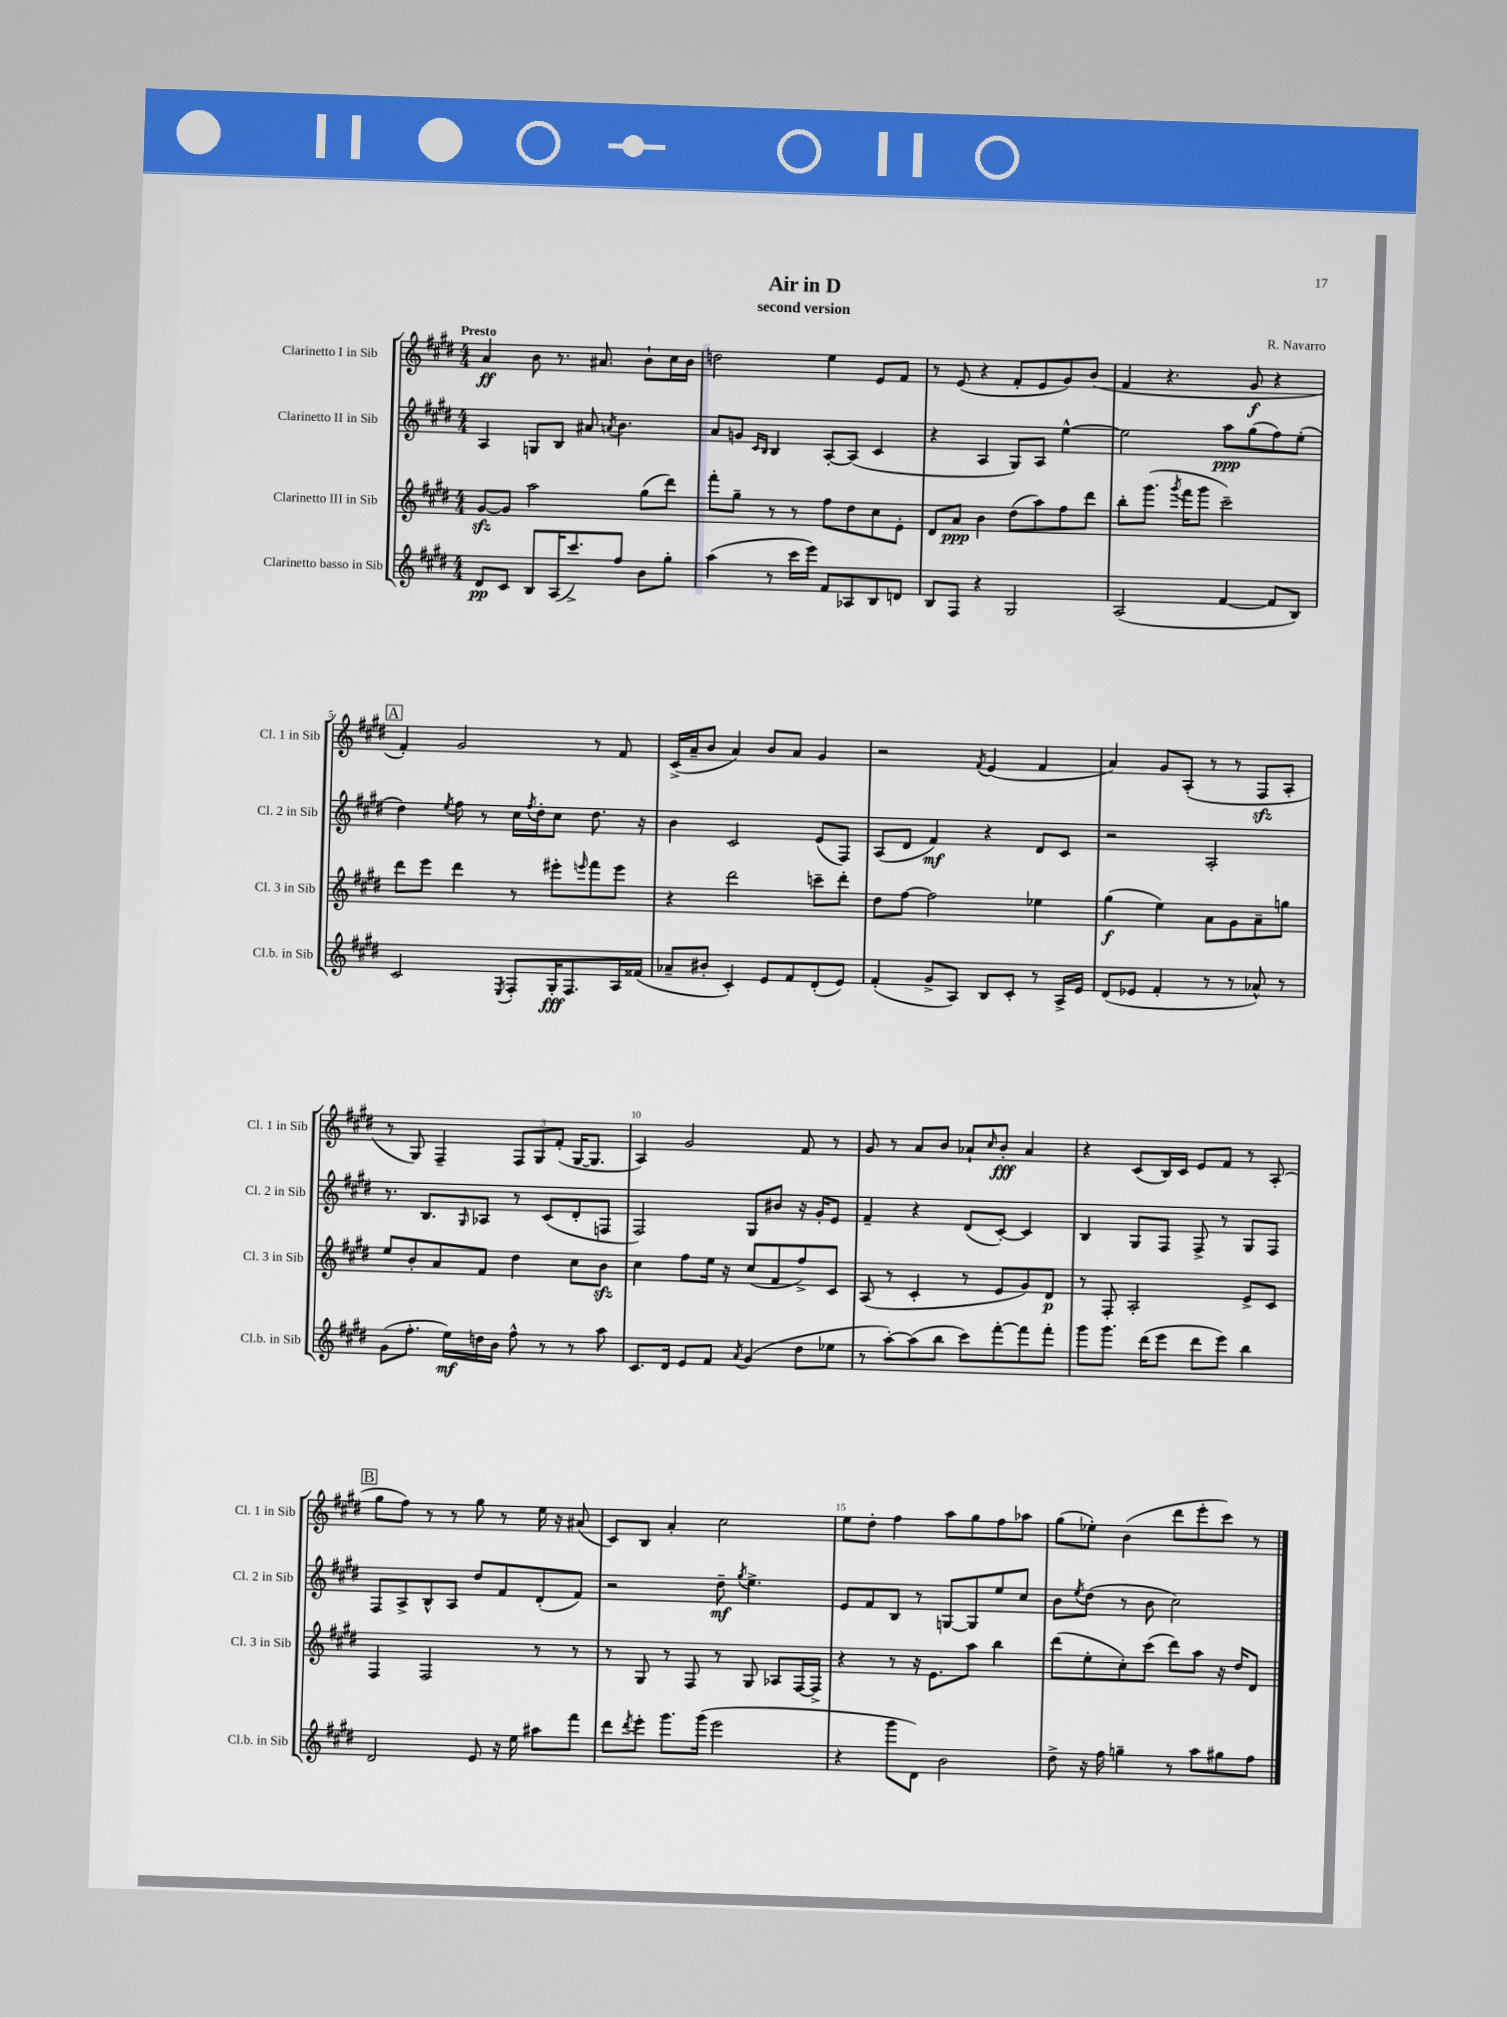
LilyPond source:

\header { title = "Air in D" composer = "R. Navarro" subtitle = "second version" }
<<
\new StaffGroup <<
\new Staff = "s0" \with { instrumentName = "Clarinetto I in Sib" shortInstrumentName = "Cl. 1 in Sib" } {
    \clef treble \key e \major \numericTimeSignature \time 4/4 \tempo "Presto"
    a'4\ff b'8 r8. ais'8. b'8-! cis''16 b'16 |
    d''2 e''4 e'8 fis'8 |
    r8 e'8( r4 fis'8-. e'8 gis'8) b'8( |
    fis'4 r4. gis'8\f r4 |
    \mark \markup { \box "A" } fis'4-.) gis'2 r8 fis'8 |
    cis'16->( a'16-- b'8 a'4) b'8 a'8 gis'4 |
    r2 \acciaccatura { fis'8 } e'4( fis'4 |
    a'4) gis'8 a8-.( r8 r8 fis8\sfz a8-. |
    r8 gis8) fis4-- \tuplet 3/2 { fis8 gis8 fis'8-.( } gis16~ gis8. |
    a4) gis'2 fis'8 r8 |
    gis'8 r8 a'8 b'8 aes'8-! \grace { cis''16 } b'8-.\fff aes'4 |
    r4 cis'8( b16) cis'16 e'8 fis'8 r8 a8-.( |
    \mark \markup { \box "B" } gis''8 fis''8) r8 r8 gis''8 r8 e''16 r16 ais'8( |
    cis'8) b8 a'4-. cis''2 |
    e''8 dis''8-. fis''4 a''8 gis''8 fis''8 aes''8 |
    gis''8( ees''8-.) b'4( dis'''8 e'''8-. cis'''8) r8 \bar "|." |
}
\new Staff = "s1" \with { instrumentName = "Clarinetto II in Sib" shortInstrumentName = "Cl. 2 in Sib" } {
    \clef treble \key e \major \numericTimeSignature \time 4/4
    a4 g8 b8 ais'8 \acciaccatura { a'8 } b'4. |
    a'8 g'8 \grace { cis'16 b16 } b4 a8~-. a8( cis'4 |
    r4 a4 gis8) a8 e''4~-^ |
    e''2 a''8\ppp gis''8( fis''8) e''8-.( |
    \mark \markup { \box "A" } dis''4) \acciaccatura { e''8 } fis''8 r8 cis''16 \acciaccatura { fis''8 } dis''16-. cis''8 dis''8. r16 |
    b'4 cis'2 e'8( fis8) |
    a8( dis'8 fis'4\mf) r4 dis'8 cis'8 |
    r2 a2-. |
    r8. b8. \grace { gis16 } aes8 r8 cis'8( dis'8-. f8 |
    fis2) gis8 bis'8 r16 gis'16-. e'8 |
    fis'4-- r4 dis'8( cis'8~-.) cis'4 |
    b4 gis8 fis8 fis8-> r8 gis8 fis8 |
    \mark \markup { \box "B" } fis8 a8-> b8-^ a8 dis''8 fis'8 dis'8-.( fis'8) |
    r2 dis''8--\mf \acciaccatura { gis''8 } e''4.-> |
    e'8 fis'8 b8 r8 g8~ g8 e''8 cis''8 |
    b'8 \acciaccatura { e''8 } dis''8( r8 b'8 cis''2) \bar "|." |
}
\new Staff = "s2" \with { instrumentName = "Clarinetto III in Sib" shortInstrumentName = "Cl. 3 in Sib" } {
    \clef treble \key e \major \numericTimeSignature \time 4/4
    gis'8~\sfz gis'8 a''2 gis''8( dis'''8) |
    fis'''8-. gis''8-- r8 r8 fis''8 dis''8 cis''8 e'8-. |
    dis'8 a'8\ppp b'4 dis''8( a''8) fis''8 dis'''8 |
    b''8-. gis'''8.( \acciaccatura { gis'''8 } fis'''16 gis'''8 cis'''2--) |
    \mark \markup { \box "A" } dis'''8 e'''8 dis'''4 r8 eis'''8-. \grace { e'''16 } fis'''8 e'''8 |
    r4 dis'''2 c'''8-- dis'''8-. |
    dis''8 fis''8~ fis''2 ees''4 |
    gis''4\f( e''4) a'8 gis'8 a'8-- g''8 |
    e''8 b'8-. a'8 fis'8 dis''4 cis''8 b'8\sfz |
    cis''4 fis''8 e''16 r16 cis''8( fis'8 fis''8->) cis'8 |
    a8( r8 cis'4-. r8 e'8 gis'8) dis'8\p |
    r8 fis8-. a2-. e'8-> cis'8 |
    \mark \markup { \box "B" } fis4 fis2 r8 r8 |
    r8 gis8 r8 fis8 r8 gis8 aes8 fis16~ fis16-> |
    r4 r8 r16 e'8. a''8 b''4 |
    dis'''8( e''8-. cis''8-.) cis'''8( dis'''8) a''8 r16 dis''16 dis'8 \bar "|." |
}
\new Staff = "s3" \with { instrumentName = "Clarinetto basso in Sib" shortInstrumentName = "Cl.b. in Sib" } {
    \clef treble \key e \major \numericTimeSignature \time 4/4
    dis'8\pp cis'8 b8 a16( cis'''8.->) fis''8 b'8 gis''8-. |
    a''4( r8 cis'''16 e'''16) fis'8 aes8 b8 d'8 |
    b8 fis8 r4 gis2 |
    a2( fis'4~ fis'8 b8) |
    \mark \markup { \box "A" } cis'2 \acciaccatura { e8 } fis8-. gis16-.\fff fis8. a16 fisis'16( |
    aes'8-- bis'8-. cis'4-.) e'8 fis'8 dis'8-.( e'8) |
    fis'4-.( gis'8-> a8) b8 cis'8-. r8 a16-> e'16 |
    dis'8( ees'8 fis'4-. r8 r8 aes'8-^) r8 |
    gis'8( fis''8.-. e''16\mf) d''16 b'16 fis''8-^ r8 r8 a''8 |
    cis'8. dis'16 e'8 fis'8 \acciaccatura { a'8 } gis'4( dis''8 ees''8 |
    r8 a''8~-.) a''8( b''8 cis'''8) fis'''8~-. fis'''8 fis'''8-. |
    gis'''8 gis'''8. dis'''16( e'''8 dis'''8 e'''8) b''4 |
    \mark \markup { \box "B" } dis'2 e'8 r16 e''16 ais''8 fis'''8 |
    dis'''8 \acciaccatura { dis'''8 } e'''8-. gis'''8. gis'''16( e'''2 |
    r4 gis'''8 dis'8) b'2 |
    dis''8-> r16 fis''16 g''4-- r8 a''8 gis''8 fis''8 \bar "|." |
}
>>
>>
